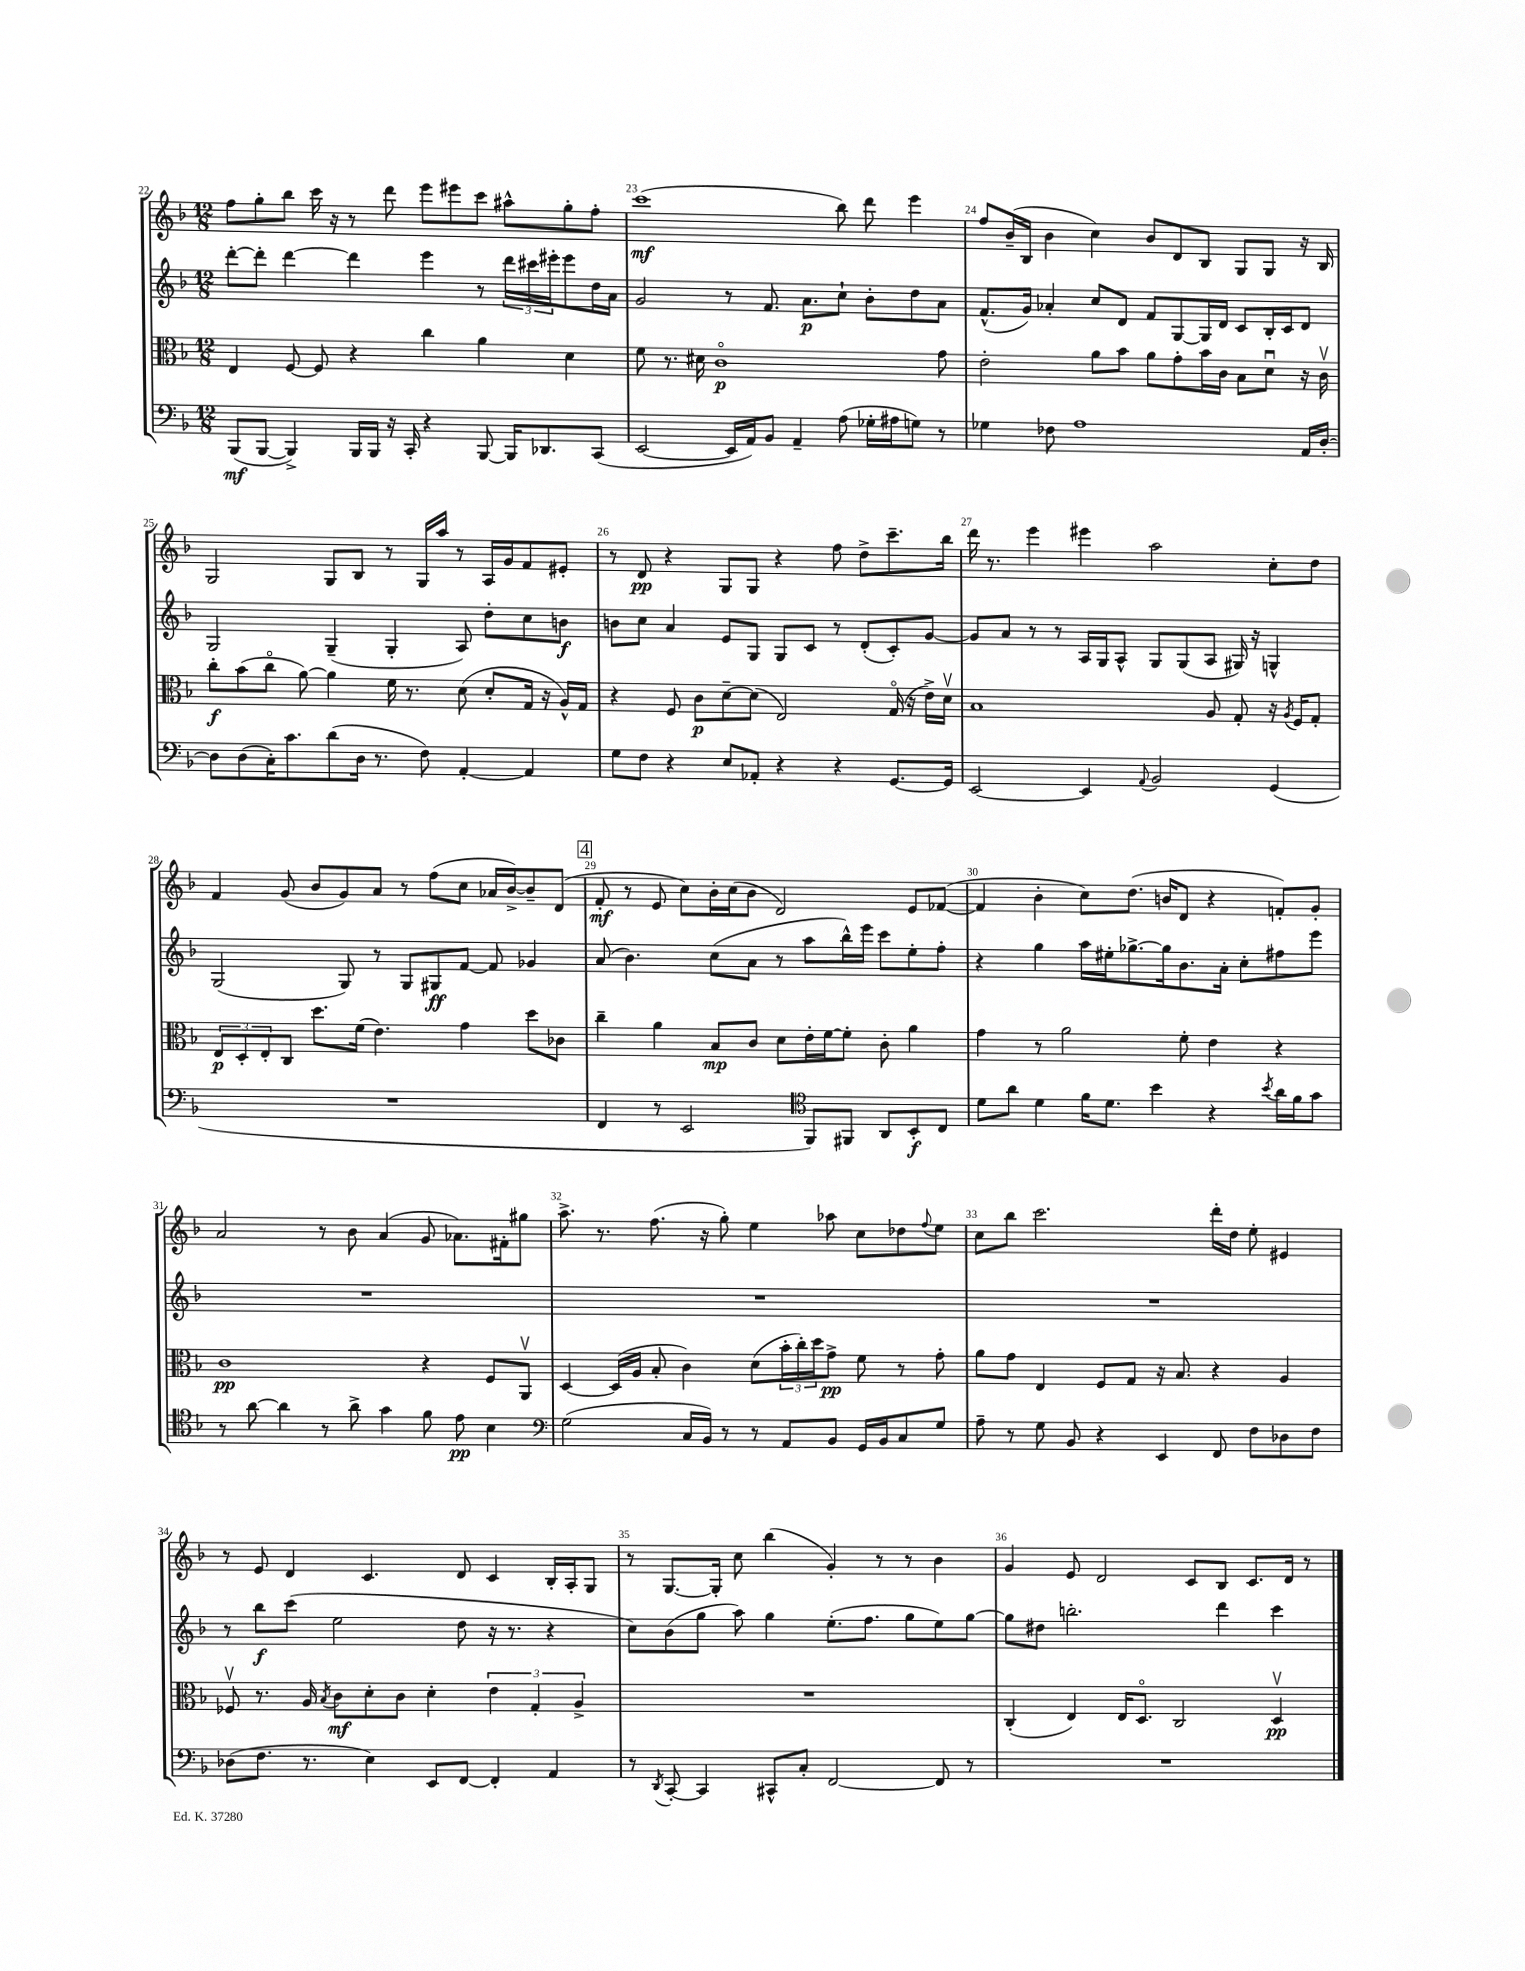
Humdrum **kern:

**kern	**kern	**kern	**kern
*staff4	*staff3	*staff2	*staff1
*clefF4	*clefC3	*clefG2	*clefG2
*k[b-]	*k[b-]	*k[b-]	*k[b-]
*M12/8	*M12/8	*M12/8	*M12/8
(8BBB-	4E	[8ddd'	8ff
[8BBB-	.	8ddd']	8gg'
4BBB-^])	[8F	[4ddd	8bb-
.	8F]	.	16ccc
.	.	.	16r
16BBB-	4r	4ddd]	8r
16BBB-	.	.	.
16r	.	.	8ddd
16CC'	.	.	.
4r	4cc	4eee	8eee
.	.	.	8eee#
[8BBB-	4a	8r	8ccc
16BBB-]	.	24ddd	8aa#^^
.	.	24ccc#	.
8.DD-	.	.	.
.	.	24eee#'	.
.	4d	8eee#	8gg'
(8CC	.	16dd	8ff'
.	.	16a	.
=	=	=	=
[2EE	8f	2g	(1ccc
.	8.r	.	.
.	16d#	.	.
.	1co	.	.
16EE]	.	8r	.
16AA)	.	.	.
8BB-	.	8.f	.
4AA~	.	.	.
.	.	8.a	.
(8A	.	8cc`	8bb-)
16G-'	.	8b-'	8ddd
16A#	.	.	.
8G)	.	8dd	4eee
8r	8g	8a	.
=	=	=	=
4G-	2e'	(8.f^^	8ff
.	.	.	(16b-~
.	.	16g)	16B-
8F-	.	4a-'	4b-
1A	.	.	.
.	8a	8cc	4cc)
.	8b-	8d	.
.	8a	8f	8b-
.	8g'	[8G	8d
.	16b-	16G]	8B-
.	16c	16d	.
.	8B-	8c	8G
.	8du	16B-'	8G
.	.	16c	.
16AA	16r	8d	16r
[16D'	16cv	.	16B-
=	=	=	=
8D]	8cc'	2G	2G
(8D	(8b-	.	.
16C')	8cco	.	.
8.c	.	.	.
.	[8a)	.	.
(8d	4a]	(4G~	8G
16D	.	.	8B-
8.r	.	.	.
.	16f	4G'	8r
.	8.r	.	.
8F)	.	.	16G
.	.	.	16aa
[4AA'	(8d	8A)	8r
.	8d'	8dd'	16A
.	.	.	16g
4AA]	16G	8cc	8f
.	16r	.	.
.	16A^^)	8b	8e#'
.	16G	.	.
=	=	=	=
8G	4r	8b	8r
8F	.	8cc	8d
4r	8F	4a	4r
.	8c	.	.
8E	[8d~	8e	8G
8AA-'	(8d]	8G	8G
4r	2E)	8G	4r
.	.	8c	.
4r	.	8r	8ff
.	.	(8d'	8dd^
[8.GG	(16Go	8c')	8.ccc~
.	16r	.	.
.	16e^)	[8g	.
16GG]	16dv	.	16bb-
=	=	=	=
[2EE	1B-	8g]	16ddd
.	.	.	8.r
.	.	8a	.
.	.	8r	4eee
.	.	8r	.
4EE]	.	16A	4eee#
.	.	16G	.
.	.	8A^^	.
8qqAA	.	.	.
2BB-	.	8G	2aa
.	.	(8G	.
.	8A	8A	.
.	8G'	16G#)	.
.	.	16r	.
(4GG	16r	4G^^	8cc'
.	8qA	.	.
.	16F	.	.
.	8G'	.	8dd
=	=	=	=
1.r	12E	(2G	4f
.	12D'	.	.
.	12E'	.	.
.	8C	.	(8g
.	8.dd	.	8b-
.	.	8G)	8g)
.	(16f	.	.
.	4.e)	8r	8a
.	.	8G	8r
.	.	8G#	(8ff
.	4g	[8f	8cc
.	.	8f]	16a-
.	.	.	[16b-^)
.	8dd	4g-	8b-~]
.	8c-	.	(8d
=	=	=	=
4FF	4cc~	(8a	8f'
.	.	4.b-)	8r
8r	4a	.	8e
2EE	.	.	8cc)
.	8B-	(8cc	16b-'
.	.	.	(16cc
.	8c	8a	8b-
.	8d	8r	2d)
*clefC4	*	*	*
8FF)	16e'	8aa	.
.	[16f	.	.
8FF#	8f']	16bb-^^)	.
.	.	16eee	.
8AA	8c'	8ccc	.
8BB-'	4a	8ee'	8e
8C	.	8ff'	([8f-
=	=	=	=
8d	4g	4r	4f-]
8a	.	.	.
4d	8r	4gg	4b-'
.	2a	.	.
16f	.	16aa	8cc)
8.d	.	16ee#'	.
.	.	[8.gg-^	(8.dd
4b-	.	.	.
.	.	16gg-]	16b
.	8f'	8.b-	8d
4r	4e	.	4r
.	.	16a'	.
.	.	8cc'	.
8qb-	.	.	.
16a	4r	8ff#	8f')
16f	.	.	.
8g	.	8eee	8g'
=	=	=	=
8r	1c	1.r	2a
[8a	.	.	.
4a]	.	.	.
8r	.	.	8r
8a^	.	.	8b-
4g	.	.	(4a
8f	4r	.	8g
8e	.	.	8.a-)
4B-	8F	.	.
.	.	.	16f#'
.	8AAv	.	8gg#
=	=	=	=
*clefF4	*	*	*
(2G	[4D	1.r	8.aa^
.	.	.	8.r
.	(16D]	.	.
.	16A	.	.
.	8B-'	.	(8.ff
16C	4c)	.	.
16BB-)	.	.	16r
8r	.	.	8gg')
8r	(8d	.	4ee
8AA	24b-'	.	.
.	24cc')	.	.
.	24dd	.	.
8BB-	8g^	.	8aa-
16GG	8f	.	8cc
16BB-	.	.	.
8C	8r	.	8dd-
.	.	.	8qqff
8G	8g'	.	8ee
=	=	=	=
8A~	8a	1.r	8cc
8r	8g	.	8bb-
8G	4E	.	2.ccc
8BB-	.	.	.
4r	8F	.	.
.	8G	.	.
4EE	16r	.	.
.	8.B-	.	.
8FF	4r	.	16ddd'
.	.	.	16dd
8F	.	.	8ee'
8D-	4A	.	4e#
8F	.	.	.
=	=	=	=
(8D-	8F-v	8r	8r
8.F	8.r	8bb-	8e
.	.	(8ccc	4d
8.r	16A	.	.
.	8qB-	.	.
.	8c	2ee	.
4E)	8d'	.	4.c
.	8c	.	.
8EE	4d'	.	.
[8FF	.	8dd	8d
4FF']	6e	16r	4c
.	.	8.r	.
.	6G'	.	.
4AA	.	4r	16B-'
.	.	.	16A'
.	6A^	.	.
.	.	.	8G
=	=	=	=
8r	1.r	8cc)	8r
8qDD	.	.	.
[8CC'	.	(8b-	[8.G
4CC]	.	8gg	.
.	.	.	16G']
.	.	8aa)	8cc
8CC#^^	.	4gg	(4bb-
8C'	.	.	.
[2FF	.	(8.ee'	4g')
.	.	8.ff	.
.	.	.	8r
.	.	8gg	8r
8FF]	.	8ee)	4b-
8r	.	[8gg	.
=	=	=	=
1.r	(4C'	8gg]	4g
.	.	8dd#	.
.	4E)	2.bb'	8e
.	.	.	2d
.	16E	.	.
.	8.Do	.	.
.	2C	.	.
.	.	.	8c
.	.	4ddd	8B-
.	.	.	8.c
.	4Dv	4ccc	.
.	.	.	16d
.	.	.	8r
==	==	==	==
*-	*-	*-	*-
